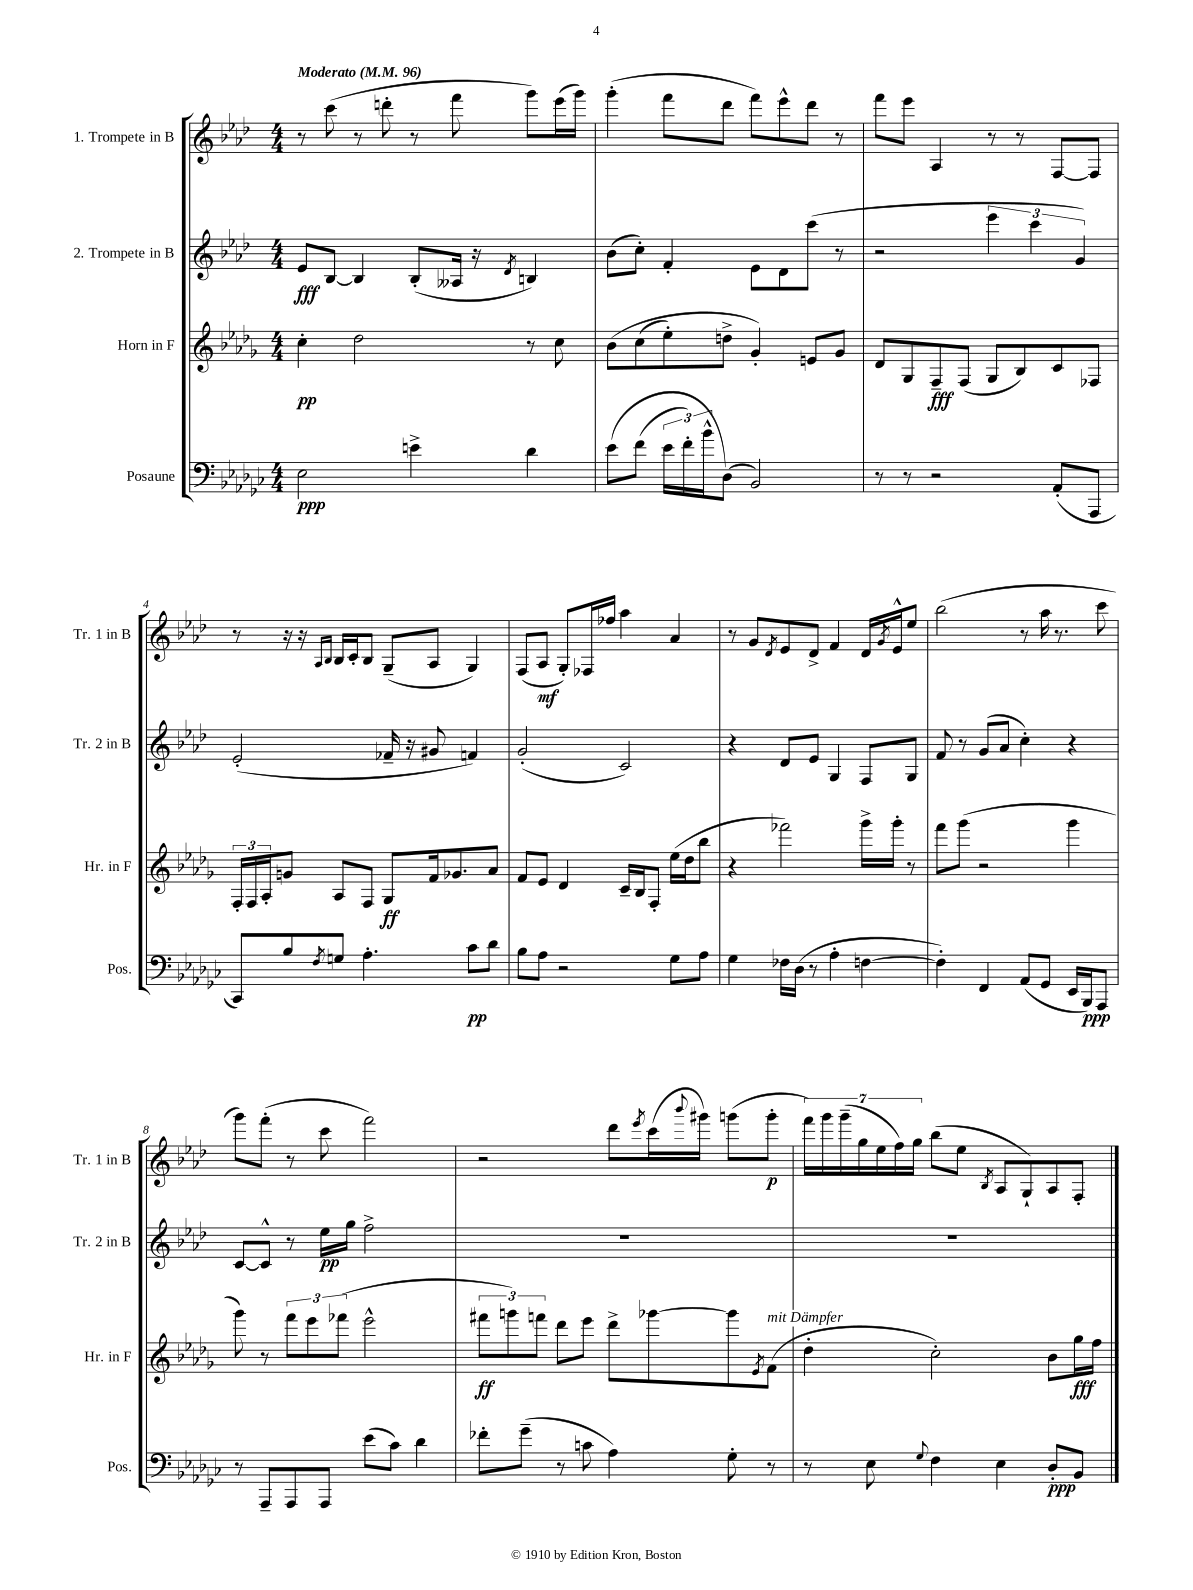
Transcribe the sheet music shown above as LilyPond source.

<<
\new StaffGroup <<
\new Staff = "s0" \with { instrumentName = "1. Trompete in B" shortInstrumentName = "Tr. 1 in B" } {
    \clef treble \key aes \major \numericTimeSignature \time 4/4 \tempo "Moderato" 4 = 96
    r8 c'''8( r8 d'''8-. r8 f'''8 g'''8) ees'''16( g'''16) |
    g'''4-.( f'''8 des'''8 f'''8) ees'''8-^ des'''8 r8 |
    f'''8 ees'''8 aes4 r8 r8 f8~ f8 |
    r8 r16 r16 \grace { aes16 bes16 } bes16 c'16-. bes8 g8--( aes8 g4) |
    f8( aes8\mf g8-.) fes16 fes''16 aes''4 aes'4 |
    r8 g'8 \acciaccatura { des'8 } ees'8 des'8-> f'4 des'16 \acciaccatura { g'8 } ees'16-^ ees''8 |
    bes''2( r8 aes''16 r8. c'''8 |
    g'''8) f'''8-.( r8 c'''8 f'''2) |
    r2 des'''8 \acciaccatura { ees'''8 } c'''16( \appoggiatura { bes'''8 } gis'''16) g'''8( g'''8-.\p |
    \tuplet 7/4 { f'''16) g'''16 g'''16--( g''16 ees''16 f''16) g''16 } bes''8( ees''8 \acciaccatura { bes8 } aes8 g8-!) aes8 f8-. \bar "|." |
}
\new Staff = "s1" \with { instrumentName = "2. Trompete in B" shortInstrumentName = "Tr. 2 in B" } {
    \clef treble \key aes \major \numericTimeSignature \time 4/4
    ees'8\fff bes8~ bes4 bes8-.( aeses16 r16 \acciaccatura { des'8 } b4) |
    bes'8( c''8-.) f'4-. ees'8 des'8 c'''8( r8 |
    r2 \tuplet 3/2 { ees'''4 c'''4 g'4) } |
    ees'2-.( fes'16-- r16 gis'8 f'4) |
    g'2-.( c'2) |
    r4 des'8 ees'8 g4 f8 g8 |
    f'8 r8 g'8( aes'8 c''4-.) r4 |
    c'8~ c'8-^ r8 ees''16\pp g''16 f''2-> |
    R1 |
    R1 \bar "|." |
}
\new Staff = "s2" \with { instrumentName = "Horn in F" shortInstrumentName = "Hr. in F" } {
    \clef treble \key des \major \numericTimeSignature \time 4/4
    c''4-.\pp des''2 r8 c''8 |
    bes'8\( c''8( ees''8-.) d''8-> ges'4-.\) e'8 ges'8 |
    des'8 ges8 f8--\fff f8( ges8 bes8) c'8 fes8 |
    \tuplet 3/2 { f16-. f16 aes16-. } g'8 aes8 f8 ges8\ff f'16 ges'8. aes'8 |
    f'8 ees'8 des'4 c'16-- bes16 f8-. ees''16( des''16 bes''8 |
    r4 fes'''2) ges'''16-> ges'''16-. r8 |
    f'''8 ges'''8( r2 ges'''4 |
    ges'''8) r8 \tuplet 3/2 { f'''8 ees'''8 fes'''8( } ees'''2-^ |
    \tuplet 3/2 { fis'''8\ff g'''8) f'''8 } des'''8 ees'''8 des'''8-> ges'''8~ ges'''8 \acciaccatura { ees'8 } f'8^\markup { \italic "mit Dämpfer" }( |
    des''4-. c''2-.) bes'8 ges''16\fff f''16 \bar "|." |
}
\new Staff = "s3" \with { instrumentName = "Posaune" shortInstrumentName = "Pos." } {
    \clef bass \key ges \major \numericTimeSignature \time 4/4
    ees2\ppp e'4-> des'4 |
    ees'8\( f'8( \tuplet 3/2 { ees'16 f'16-.) bes'16-^ } des8(\) bes,2) |
    r8 r8 r2 aes,8-.( aes,,8 |
    ces,8) bes8 \acciaccatura { f8 } g8 aes4.-. ces'8\pp des'8 |
    bes8 aes8 r2 ges8 aes8 |
    ges4 fes16 des16( r8 aes4-. f4~ |
    f4-.) f,4 aes,8( ges,8 ees,16 bes,,16\ppp) aes,,8 |
    r8 aes,,8-- aes,,8 aes,,8 ees'8( ces'8) des'4 |
    fes'8-. ges'8--( r8 c'8 aes4) ges8-. r8 |
    r8 ees8 \appoggiatura { ges8 } f4 ees4 des8-.\ppp bes,8 \bar "|." |
}
>>
>>
